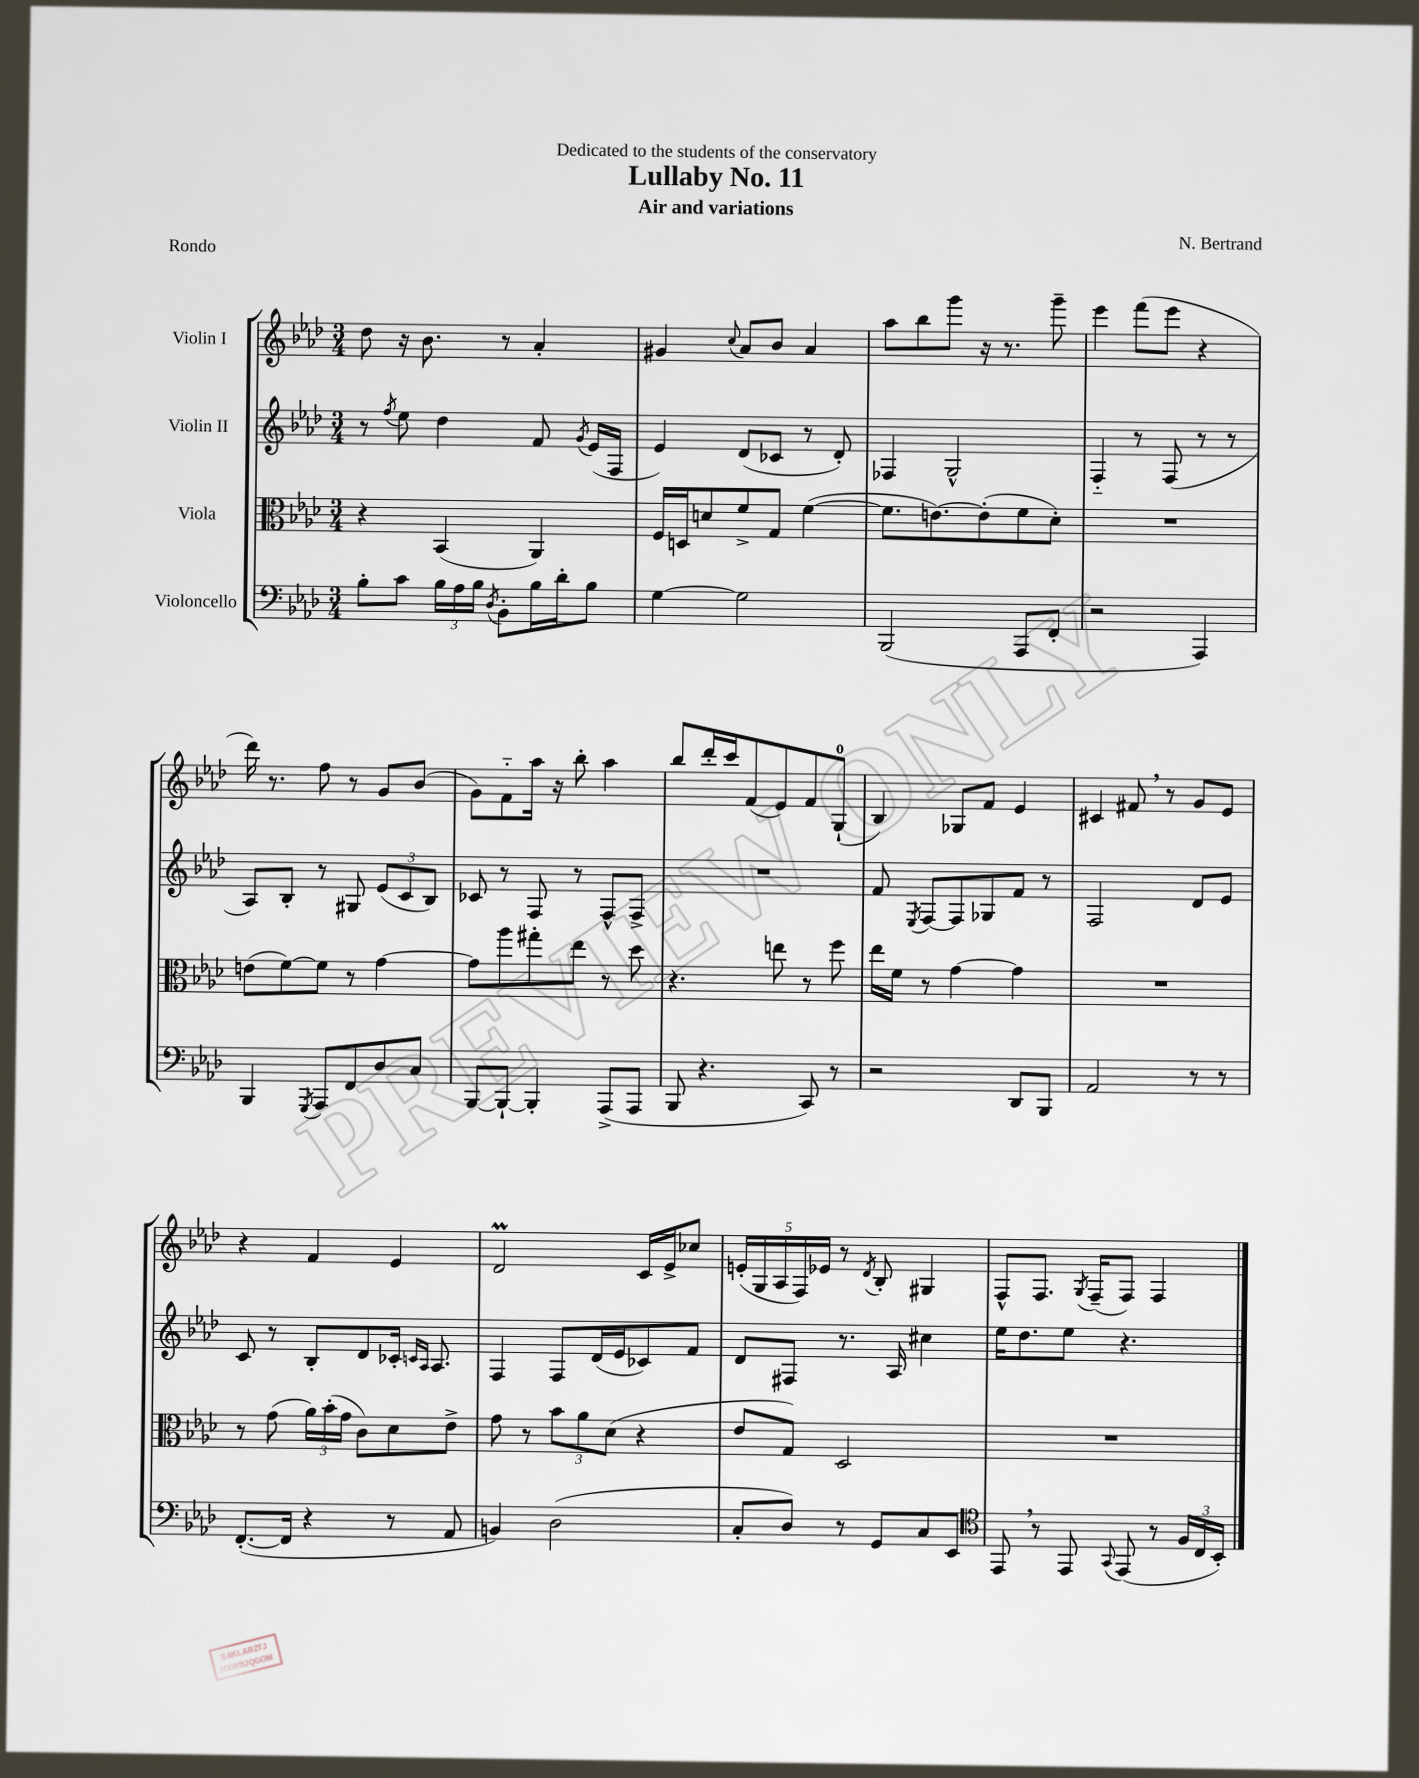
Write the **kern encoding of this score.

**kern	**kern	**kern	**kern
*staff4	*staff3	*staff2	*staff1
*clefF4	*clefC3	*clefG2	*clefG2
*k[b-e-a-d-]	*k[b-e-a-d-]	*k[b-e-a-d-]	*k[b-e-a-d-]
*M3/4	*M3/4	*M3/4	*M3/4
8B-'	4r	8r	8dd-
.	.	8qff	.
8c	.	8ee-	16r
.	.	.	8.b-
24B-	(4BB-	4dd-	.
24A-	.	.	.
24B-	.	.	.
8qD-	.	.	.
8BB-'	.	.	8r
16B-	4AA-)	8f	4a-'
16d-'	.	.	.
.	.	8qg	.
8B-	.	(16e-	.
.	.	16F	.
=	=	=	=
[4G	16F	4e-)	4g#
.	16D	.	.
.	8d	.	.
.	.	.	8qqcc
2G]	8f^	(8d-	8a-
.	8G	8c-	8b-
.	([4f	8r	4a-
.	.	8d-')	.
=	=	=	=
(2BBB-	8.f]	4F-	8aa-
.	.	.	8bb-
.	[8.e)	.	.
.	.	2G^^	8ggg
.	(8e']	.	16r
.	.	.	8.r
8AAA-	8f	.	.
8FF'	8d-')	.	8ggg~
=	=	=	=
2r	2.r	4F'~	4eee-
.	.	8r	(8fff
.	.	(8F	8eee-
4AAA-)	.	8r	4r
.	.	8r	.
=	=	=	=
4BBB-	(8e	8A-)	16ddd-)
.	.	.	8.r
.	[8f)	8B-'	.
8qGGG	.	.	.
8AAA-	8f]	8r	8ff
8FF	8r	8G#	8r
8D-	[4g	(12e-	8g
.	.	12c	.
8C	.	.	(8b-
.	.	12B-)	.
=	=	=	=
[8BBB-	8g]	8c-	8g)
8BBB-`_	8aa-	8r	8f'~
4BBB-']	8gg#'	8F	16aa-
.	.	.	16r
.	8ee-	8r	8bb-'
(8AAA-^	8r	8F^^	4aa-
8AAA-	8dd-	8F^	.
=	=	=	=
8BBB-	4.r	2.r	8bb-
4.r	.	.	16ddd-'
.	.	.	16ccc
.	.	.	(8f
.	8ee	.	8e-)
8CC)	8r	.	8f
8r	8ff	.	(8G`
=	=	=	=
2r	16ee-	8f	4B-)
.	16f	.	.
.	.	8qE-	.
.	8r	[8F	.
.	[4g	8F]	8G-
.	.	8G-	8f
8DD-	4g]	8f	4e-
8BBB-	.	8r	.
=	=	=	=
2AA-	2.r	2F	4c#
.	.	.	8f#
.	.	.	8r
8r	.	8d-	8g
8r	.	8e-	8e-
=	=	=	=
([8.FF'	8r	8c	4r
.	(8g	8r	.
16FF]	.	.	.
4r	24a-)	8B-'	4f
.	(24b-'	.	.
.	24g	.	.
.	8c)	8d-	.
8r	8d-	16c-'	4e-
.	.	16qqc	.
.	.	16qqA-	.
.	.	8.A-	.
8AA-	8e-^	.	.
=	=	=	=
4BB)	8g	4F	2d-
.	8r	.	.
(2D-	12b-	8F	.
.	12a-	.	.
.	.	(16d-	.
.	(12d-	.	.
.	.	16e-	.
.	4r	8c-)	16c
.	.	.	16e-^
.	.	8f	8cc-
=	=	=	=
8C'	8e-	8d-	(20e'
.	.	.	20G
.	.	.	20A-
8D-)	8G)	8F#	.
.	.	.	20F)
.	.	.	20e-
8r	2D-	8.r	8r
.	.	.	8qd-
8GG	.	.	8B-'
.	.	16A-	.
8C	.	4cc#	4G#
8EE-	.	.	.
=	=	=	=
*clefC4	*	*	*
8EE-	2.r	16ee-	8F^^
.	.	8.dd-	.
8r	.	.	8.F
8EE-	.	8ee-	.
.	.	.	8qG
.	.	.	(16F~
8qqGG	.	.	.
(8EE-	.	4.r	8F)
8r	.	.	4F
24F	.	.	.
24C	.	.	.
24BB-')	.	.	.
==	==	==	==
*-	*-	*-	*-
